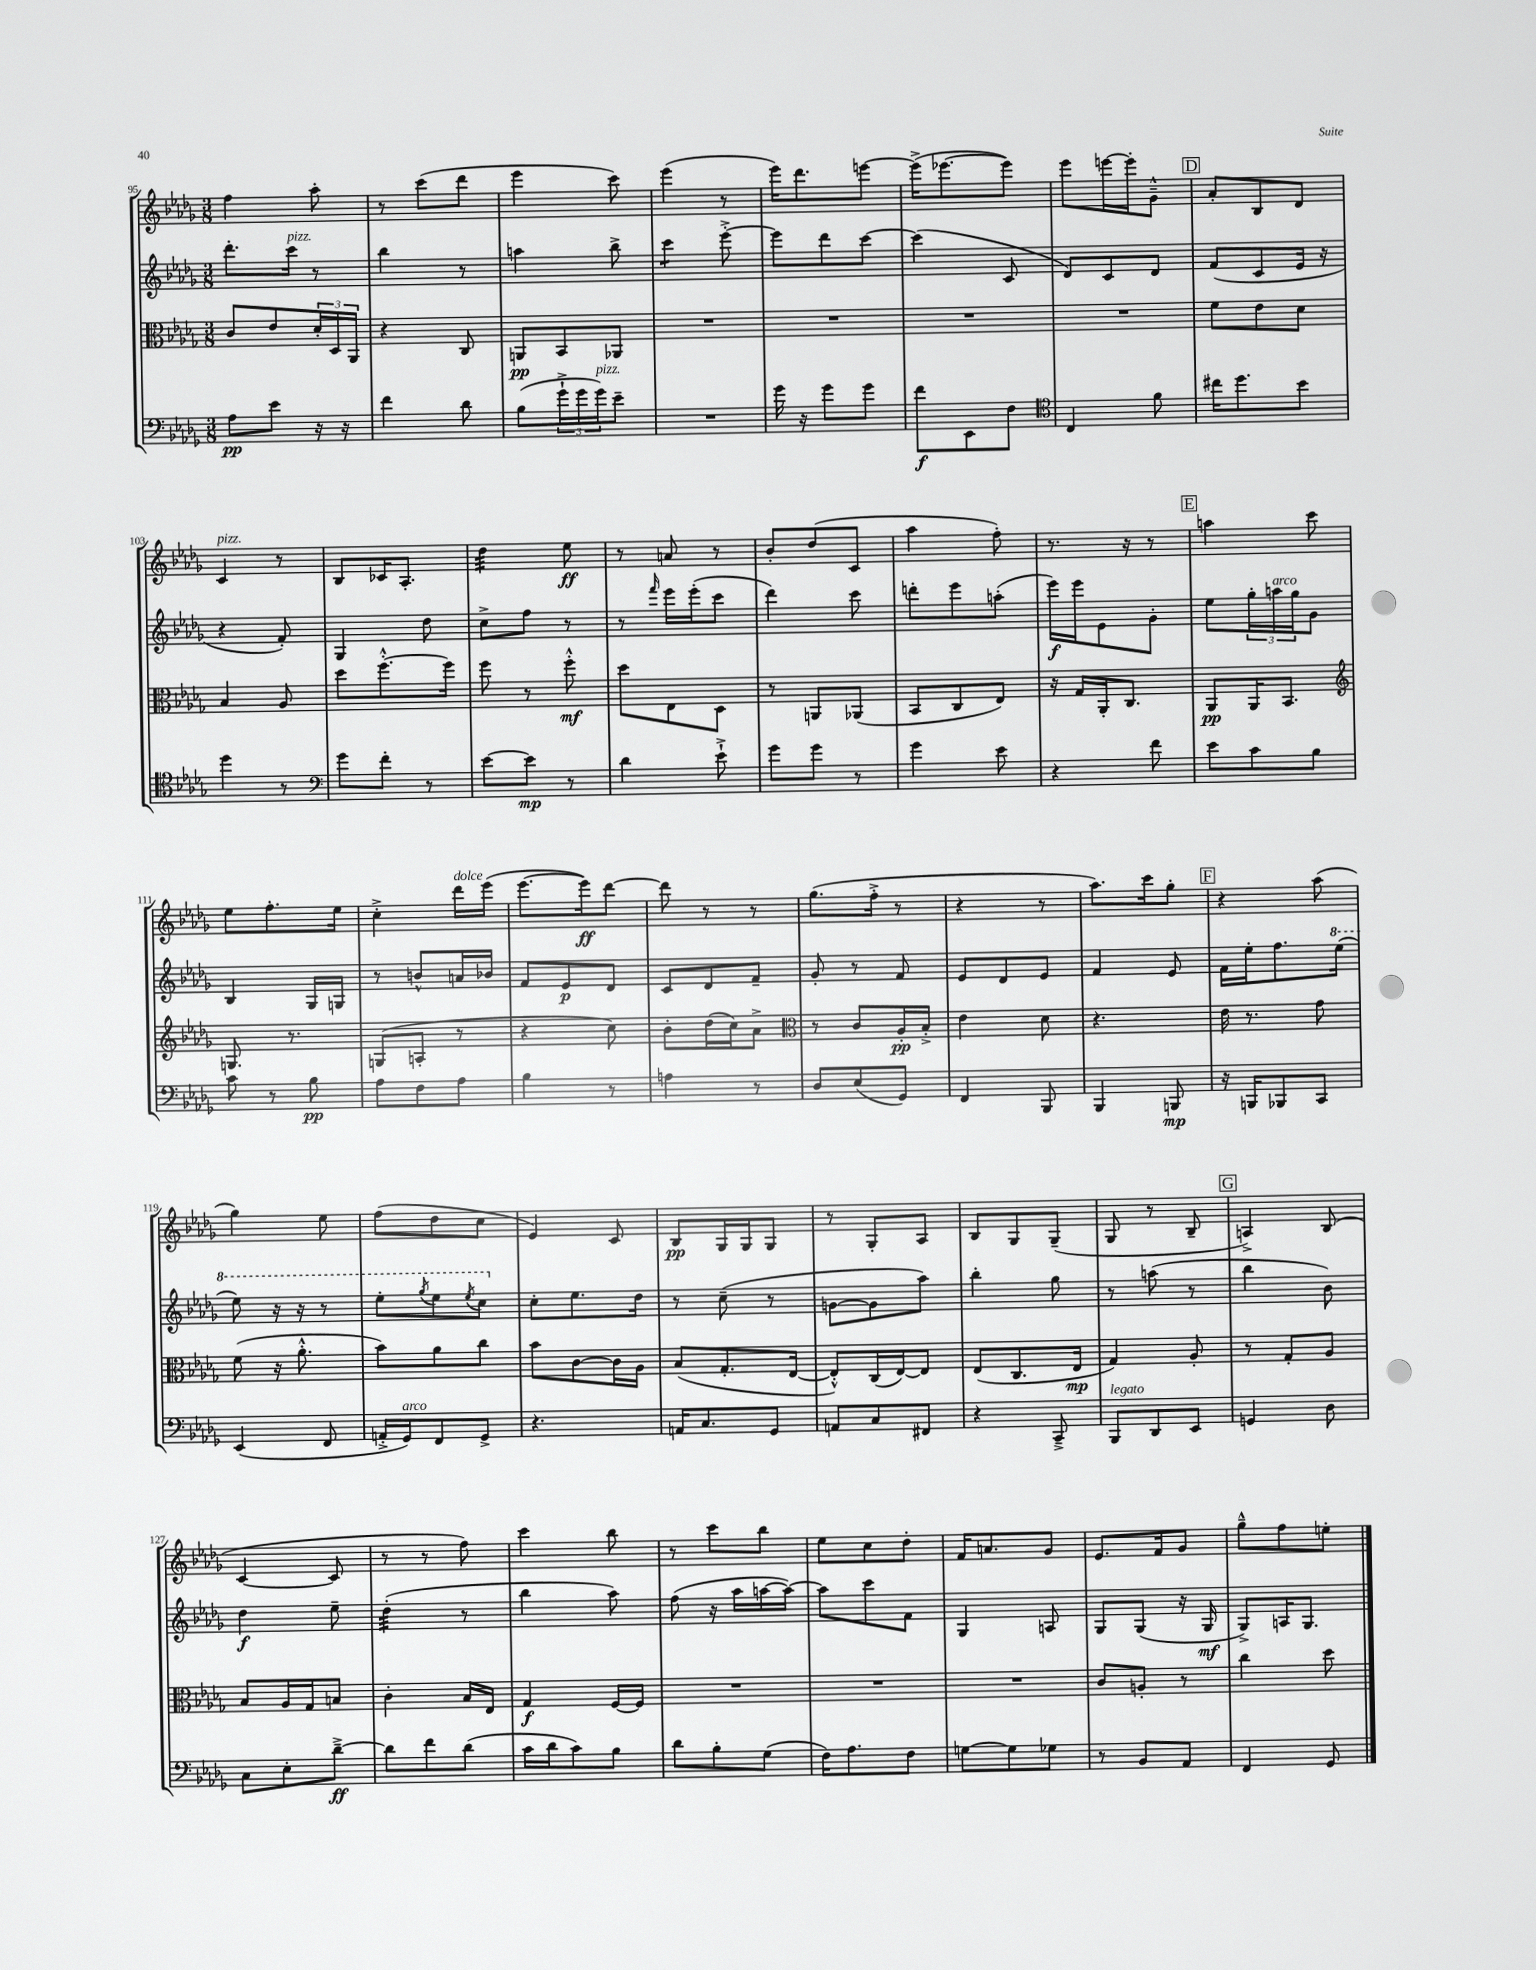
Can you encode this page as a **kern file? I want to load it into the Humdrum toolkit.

**kern	**kern	**kern	**kern
*staff4	*staff3	*staff2	*staff1
*clefF4	*clefC3	*clefG2	*clefG2
*k[b-e-a-d-g-]	*k[b-e-a-d-g-]	*k[b-e-a-d-g-]	*k[b-e-a-d-g-]
*M3/8	*M3/8	*M3/8	*M3/8
8A-	8c	8.ddd-'	4ff
8e-	8e-	.	.
.	.	16ccc	.
16r	24d-'	8r	8aa-'
.	24D-	.	.
16r	.	.	.
.	24AA-	.	.
=	=	=	=
4f	4r	4bb-	8r
.	.	.	(8ccc
8d-	8C	8r	8ddd-
=	=	=	=
(8B-	8AA	4aa	4eee-
24g-`^	8BB-	.	.
24g-	.	.	.
24g-)	.	.	.
8e-~	8AA-	8bb-^	8ccc)
=	=	=	=
4.r	4.r	4ccc	(4eee-
.	.	[8eee-'^	8r
=	=	=	=
16g-	4.r	8eee-]	16eee-)
16r	.	.	8.ddd-
8g-	.	8ddd-	.
8g-	.	[8ccc	[8eee
=	=	=	=
8f	4.r	(4ccc]	(16eee^]
.	.	.	[8.eee-
8EE-	.	.	.
8F	.	8c	8eee-])
=	=	=	=
*clefC4	*	*	*
4C	4.r	8d-)	8eee-
.	.	8c	[16eee
.	.	.	16eee']
8f	.	8d-	8g-~^^
=	=	=	=
16cc#	8f	(8f	8a-'
8.dd-	.	.	.
.	8e-	8c	8B-
8b-	8d-	16e-	8d-
.	.	16r	.
=	=	=	=
4dd-	4B-	4r	4c
8r	8A-	8f')	8r
=	=	=	=
*clefF4	*	*	*
8g-	8dd-	4G-	8B-
8f'	[8.ff'^^	.	16c-
.	.	.	8.A-'
8r	.	8dd-	.
.	16ff]	.	.
=	=	=	=
[8e-	8ff	8cc^	4dd-
8e-]	8r	8ff	.
8r	8ff'^^	8r	8ee-
=	=	=	=
4d-	8dd-	8r	8r
.	.	16qqfff	.
.	8E-	16eee-	8a
.	.	(16eee-'	.
8e-`^	8D-	8ccc	8r
=	=	=	=
8g-	8r	4ddd-)	8b-'
8g-	8AA	.	(8dd-
8r	(8AA-	8ccc	8c
=	=	=	=
4g-	8BB-	8ddd'	4aa-
.	8C	8eee-	.
8e-	8E-)	(8aa'	8ff')
=	=	=	=
4r	16r	16eee-)	8.r
.	16G-	16eee-	.
.	16AA-'	8e-	.
.	8.C	.	16r
8f	.	8g-'	8r
=	=	=	=
8e-	8AA-	8ee-	4aa
8c	16AA-	24gg-'	.
.	.	24aa	.
.	8.BB-	.	.
.	.	24gg-	.
8B-	.	8g-	8ccc
=	=	=	=
*	*clefG2	*	*
8c	8.G	4B-	8ee-
8r	.	.	8.ff'
.	8.r	.	.
8B-	.	16G-	.
.	.	16G	16ee-
=	=	=	=
8A-	(8G	8r	4cc'^
8F	8A'	8b^^	.
8A-	8r	16a	16ddd-
.	.	16b-	(16eee-
=	=	=	=
4B-	4r	8f	[8.eee-
.	.	8e-	.
.	.	.	16eee-])
8r	8cc)	8d-	[8ddd-
=	=	=	=
4A	8b-'	8c	8ddd-]
.	(16dd-	8d-	8r
.	16cc)	.	.
8r	8a-^	8f~	8r
=	=	=	=
*	*clefC3	*	*
8D-	8r	8g-'	(8.gg-
(8E-	8c	8r	.
.	.	.	16ff'^
8GG-)	16A-'	8f	8r
.	16B-'^	.	.
=	=	=	=
4FF	4e-	8e-	4r
.	.	8d-	.
8BBB-	8d-	8e-	8r
=	=	=	=
4BBB-	4.r	4f	8.aa-)
.	.	.	16ccc
8BBB	.	8e-	8gg-'
=	=	=	=
16r	16e-	16f	4r
16BBB	8.r	16ee-'	.
8BBB-	.	8.ff	.
8CC	8g-	.	(8aa-
.	.	(16eee-	.
=	=	=	=
(4EE-	(8f	8eee-)	4gg-)
.	16r	16r	.
.	8.a-'^^	16r	.
8FF	.	8r	8ee-
=	=	=	=
16AA'^	8b-)	8eee-'	(8ff
16GG-)	.	.	.
.	.	8qggg-	.
8FF	8a-	8eee-	8dd-
.	.	8qeee-	.
8GG-^	8cc	8ccc	8cc
=	=	=	=
4.r	8b-	8cc'	4e-)
.	[8c	8.ee-	.
.	16c]	.	8c
.	16A-	16dd-	.
=	=	=	=
16AA	(8B-	8r	8B-
8.C	.	.	.
.	8.G-'	(8cc~	16G-
.	.	.	16G-
8GG-	.	8r	8G-
.	[16E-	.	.
=	=	=	=
8AA	8E-'^^])	[8g	8r
8C	(16C	8g]	8G-'
.	[16E-)	.	.
8FF#	8E-]	8aa-)	8A-
=	=	=	=
4r	(8E-	4bb-'	8B-
.	8.C	.	8G-
8CC~^	.	8gg-	(8G-~
.	16E-	.	.
=	=	=	=
8BBB-	4G-)	8r	8G-
8DD-	.	(8aa	8r
8EE-	8A-'	8r	8B-~
=	=	=	=
4GG	8r	4bb-	4A^)
.	8G-'	.	.
8D-	8A-	8b-)	(8B-
=	=	=	=
8C	8B-	4dd-	[4c
8E-'	16A-	.	.
.	16G-	.	.
[8d-~^	8B	8ee-~	8c]
=	=	=	=
8d-]	4c'	(4dd-'	8r
8f	.	.	8r
(8d-	16B-	8r	8ff)
.	16E-	.	.
=	=	=	=
16c	4G-	4bb-	4ccc
16d-	.	.	.
8c)	.	.	.
8B-	[16F	8aa-)	8bb-
.	16F]	.	.
=	=	=	=
8d-	4.r	(8ff	8r
8B-'	.	16r	8ccc
.	.	16aa-	.
(8G-	.	[16aa	8bb-
.	.	16aa_)	.
=	=	=	=
16F)	4.r	8aa]	8ee-
8.A-	.	.	.
.	.	8ccc	8cc
8F	.	8f	8dd-'
=	=	=	=
[8G	4.r	4G-	16f
.	.	.	8.a
8G]	.	.	.
8G-	.	8A	8g-
=	=	=	=
8r	8c	8G-	8.e-
8BB-	8A'	(8G-	.
.	.	.	16f
8AA-	8r	16r	8g-
.	.	16G-	.
=	=	=	=
4FF	4cc	8G-^)	8gg-~^^
.	.	16A	8ff
.	.	8.G-	.
8GG-	8dd-	.	8ee'
==	==	==	==
*-	*-	*-	*-
